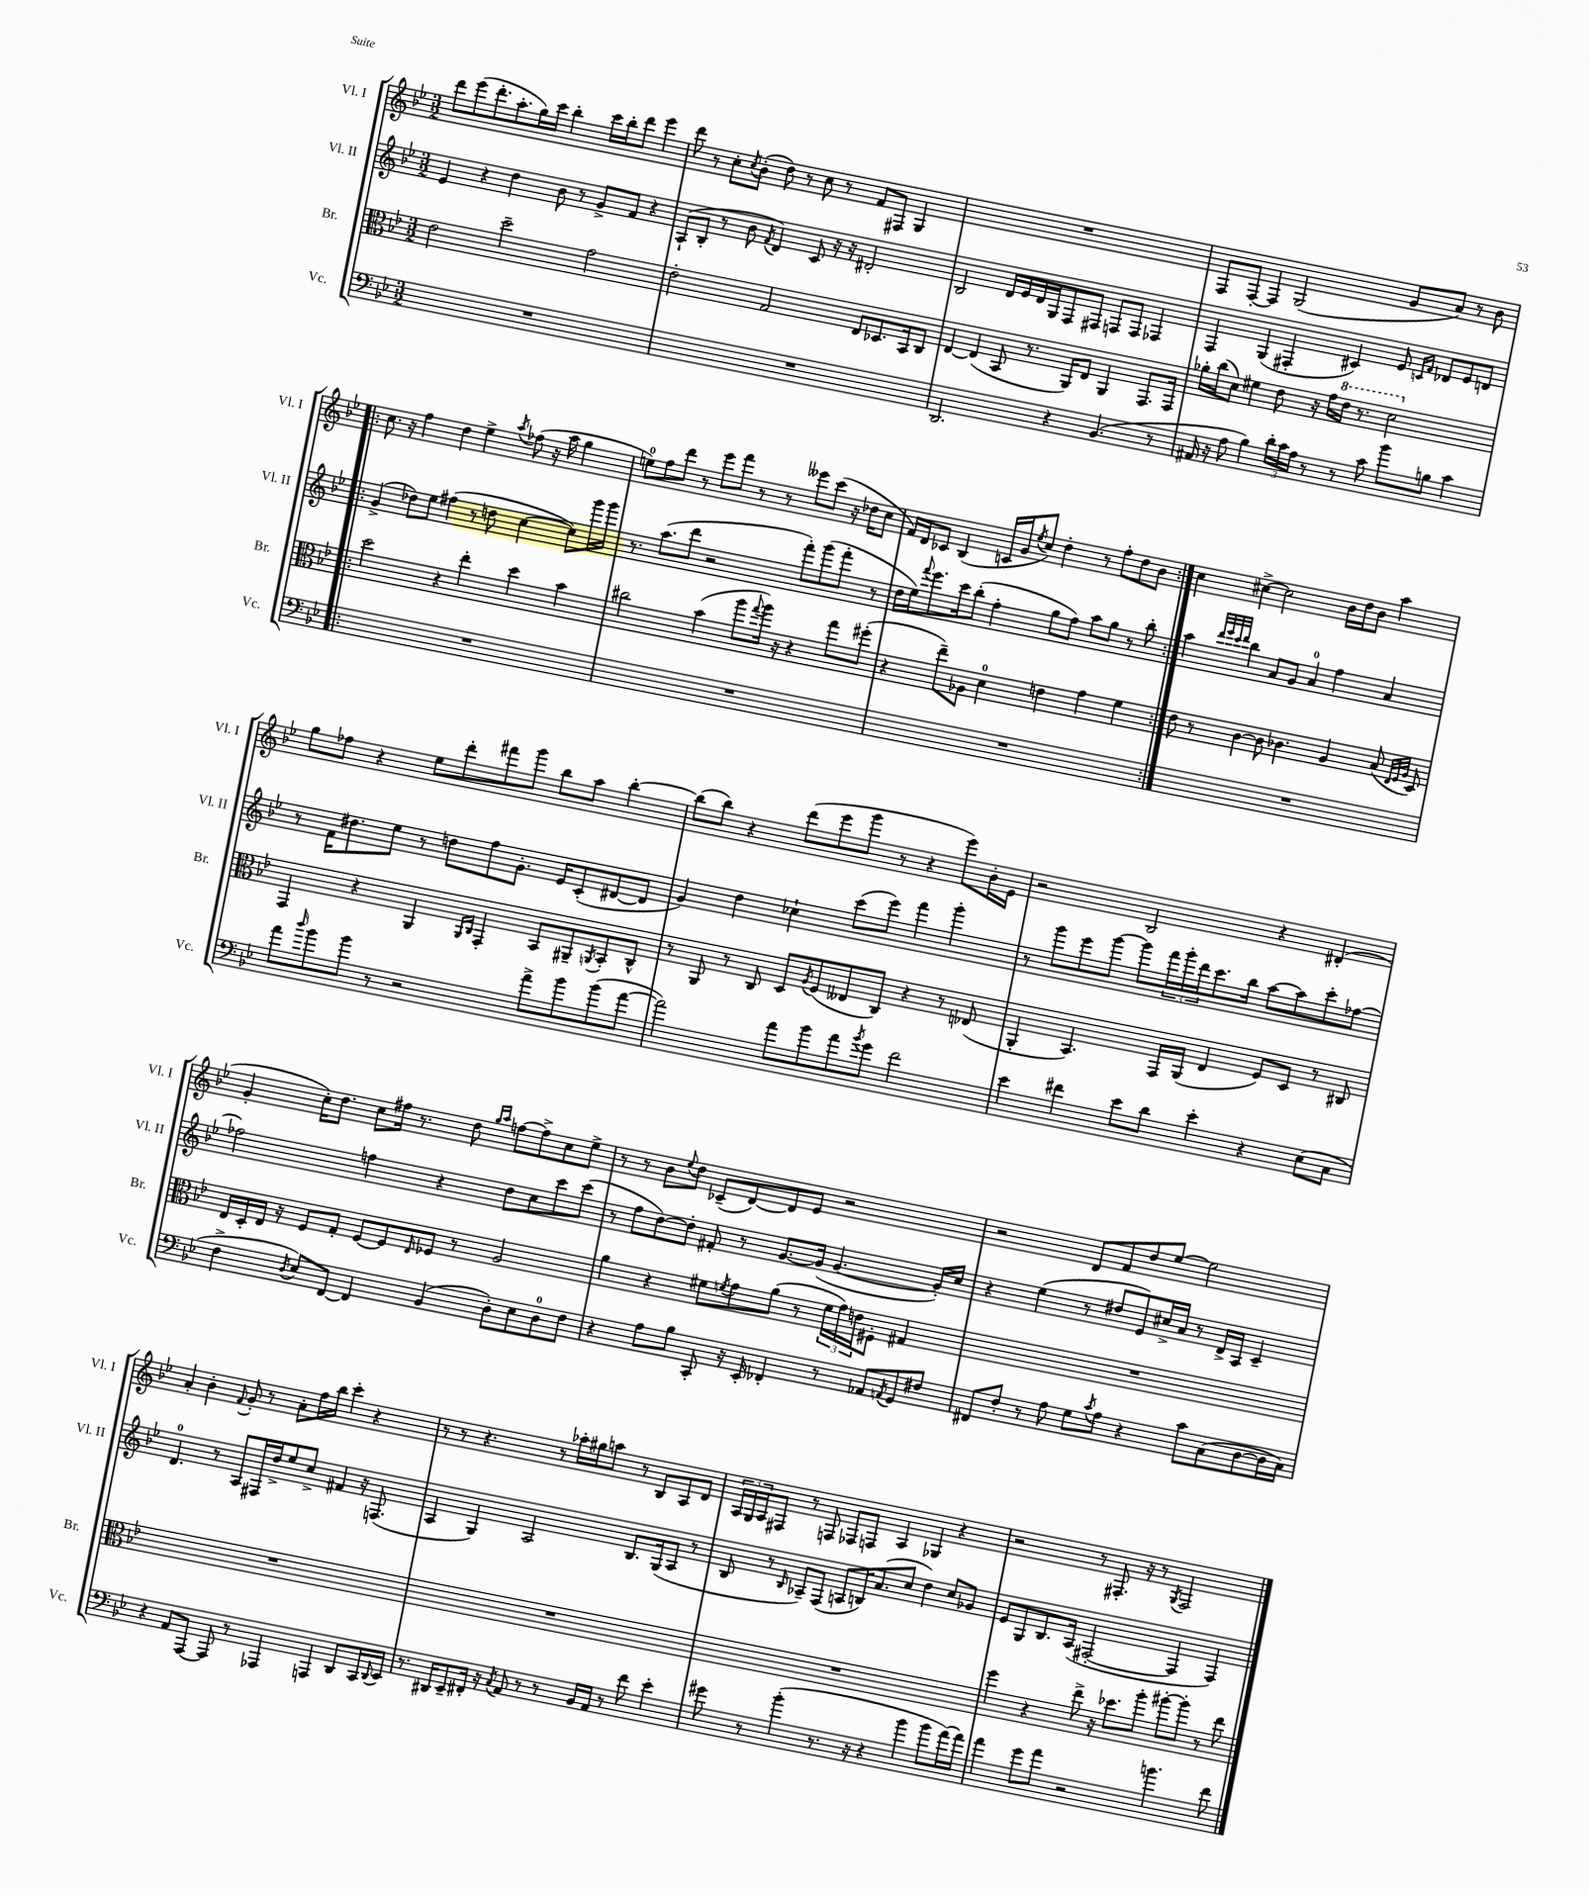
<<
\new StaffGroup <<
\new Staff = "s0" \with { instrumentName = "Vl. I" shortInstrumentName = "Vl. I" } {
    \clef treble \key bes \major \numericTimeSignature \time 3/2
    d'''8 ees'''8( d'''8.-. a''8.-. g''16) c'''16 bes''4-. c'''16 bes''16-. d'''8 ees'''4 |
    d'''8 r8 c''8-. \acciaccatura { c''8 } bes'8-.( d''8) r8 c''8 r8 f'8 fis8 g4 |
    R1. |
    f8 f8~-. f4 g2( g'8 a'8) r8 bes'8 |
    \repeat volta 2 { c''8. r16 f''4 d''4 ees''4-> \acciaccatura { a''8 } fes''8( r16 a''16 g''4 |
    e''8-0) f''8 d'''8 r8 ees'''8 f'''8 r8 r8 eeses'''8 c'''8( r16 des''16 c''8 |
    f'16) d'16 ces'8 bes4( c'16 g'16 \acciaccatura { ees''8 } c''8) d''4-. r8 f''8-. d''8 bes'8 | }
    c''4 cis''4~-> cis''2 bes'16 d''16 bes'8 a''4 |
    g''8 fes''8 r4 ees''8 d'''8-. fis'''8 g'''8 bes''8 a''8 bes''4~-. |
    bes''8( bes''8) r4 d'''8( ees'''8 g'''8 r8 r4 ees'''8) bes'16-. ees'16 |
    r2 bes2 r4 dis'4-.( |
    g'4-. c''16-.) d''8. c''8 fis''16 r8. d''8 \grace { g''16 a''16 } f''8~ f''8-> c''8 ees''8-> |
    r8 r8 bes'8 \appoggiatura { ees''8 } d''8 ces'8--( d'8~) d'8 ees'8 r2 |
    r2 d'8 f'8 d''8 ees''8~ ees''2 |
    a'4-. bes'4-. \appoggiatura { f'8 } g'8-. r8 a'8-. f''16 bes''16 c'''4-. r4 |
    r8 r8 r4. r8 aes''16-. gis''16 a''8 r8 bes8 a8 d'8 |
    \tuplet 3/2 { a16 g16 a16 } fis8 r8 f8 fes8 f8 a4 ges4 r4 |
    r2 r8 fis8.-. r16 r8 \acciaccatura { g8 } fis2 \bar "|." |
}
\new Staff = "s1" \with { instrumentName = "Vl. II" shortInstrumentName = "Vl. II" } {
    \clef treble \key bes \major \numericTimeSignature \time 3/2
    ees'4 r4 d''4 bes'8 r8 g'8-> f'8 r4 |
    a8-!( bes8-. r8 bes'8 \acciaccatura { f'8 } d'4) c'8 r16 r16 dis'2-. |
    bes2 d'16 ees'16 d'16 g16 f8 fis8 f8 f8 fes4 |
    f4 g4( fis4-. cis'4) ees'8 \grace { c'16 f'16 } des'8 ees'8 d'8 |
    \repeat volta 2 { g'4->( des''8) ees''8 fis''4( r8 d''8 c''4~ c''8) g'''16 g'''16 |
    r8. a''8.( d'''8 r2 f'''8-.) g'''8( f'''8-. r8 |
    d''16 ees''16) \appoggiatura { f'''8 } ees'''8. c'''16 bes''8-.( f''4-. g''8 f''8) a''8 g''8 r8 bes''8-. | }
    a''4 \grace { d'''32 ees'''32 c'''32 d'''32 } bes''4 a'8 g'8 a'4-0 f''4 a'4 |
    r8 f'16 dis''8. ees''8 r8 d''8 f''8 g'8.-. ees'16 c'8-.( dis'8~ dis'8 |
    g'4) d''4 ces''4-! c'''8( ees'''8) f'''4 g'''4-. |
    r8 g'''8 ees'''8 g'''8~ g'''8 \tuplet 3/2 { f'''16 g'''16-. d'''16 } c'''8. bes''16 a''8~ a''8 c'''8-. fes''8~ |
    fes''2 f''4 r4 d''8 c''8 c'''8 c'''8( |
    r8 f''8 d''8~) d''8-. fis'8-. r8 g'8.~ g'16( g'4.~ g'16-.) c''16 |
    r4 ees''4( r8 dis''8 ees'8) cis''16-> a'16 r8 d'16-> a16 c'4-- |
    d'4.-0 r8 a8 fis16 d''16-> ees''8 c''8-> fis'4 r16 f8.( |
    a4 g4) a2 bes8. g16( a8 r8 |
    bes8 r8 \grace { bes16 } aes8--) f8( a8 b16) a'8.( c''8 d''4) c''8 ges'8 |
    ees'8 g8 bes8. a16( fis2~-. fis4 fis4) \bar "|." |
}
\new Staff = "s2" \with { instrumentName = "Br." shortInstrumentName = "Br." } {
    \clef alto \key bes \major \numericTimeSignature \time 3/2
    ees'2 d''2-- g'2 |
    ees'2-. g2 ees8 des8. bes,16 c8 |
    ees4~ ees4( bes,8 r8. a,16) ees8 a,4 g,8. g,16 |
    aes'16-. c''16( d'8) fis'4 ees'8 r16 g'16 \ottava #1 ees''16 r8. d''2 \ottava #0 |
    \repeat volta 2 { d''2 r4 ees''4-. d''4 bes'4 |
    cis''2 bes'4( a''8 \appoggiatura { g''8 } a''16) r16 r4 g''8 fis''8-.( |
    r4 ees''8--) aes8 d'4-0 e'4 g'4 f'4 | }
    ees'8 r8 c'4~ c'8 ces'4. a4 bes8( \grace { ees32 f32 a32 } d8) |
    g,4 r4 a,4 \grace { a,16 c16 } g,4-. bes,8 ais,8-- \acciaccatura { a,8 } bes,8-. c8-^ |
    r8 a,8 r8 c8 d8 \acciaccatura { a8 } f8( eeses8 c8) r4 r8 ees8( |
    a,4-. bes,4.) g,16 a,16( ees4 f8) d8 r8 cis8 |
    ees16 d16-. ees16 r16 f8 g8-. f8~ f8 \grace { ees16 } fes8 r8 a2 |
    a'4 r4 fis'8 \acciaccatura { f'8 } g'8 a'8( r8 \tuplet 3/2 { f'16 g'16) e'16 } fis8-. gis4 |
    R1. |
    R1. |
    R1. |
    R1. |
    f''4 r4 ees''8-> r16 des''8. a''8-. ais''8~-. ais''8-. r8 ees''8 \bar "|." |
}
\new Staff = "s3" \with { instrumentName = "Vc." shortInstrumentName = "Vc." } {
    \clef bass \key bes \major \numericTimeSignature \time 3/2
    R1. |
    R1. |
    d,2. r4 bes,4.( r8 |
    ais,16 r16 a8 bes4) \tuplet 3/2 { d'16-. c'16 a16 } r8 r8 c'8 bes'8 b8 c'4 |
    \repeat volta 2 { R1. |
    R1. |
    R1. | }
    R1. |
    a'8 \grace { d''16 } bes'8 bes'8 r8 r2 a'8-> bes'8 bes'8( a'8~ |
    a'2) a'8 bes'8 a'8 \acciaccatura { bes'8 } g'8 f'2 |
    ees'4 fis'4 ees'8 d'8 ees'4-. r4 ees8( c8 |
    f4-> \acciaccatura { d8 } ees8) f,8~ f,4 bes,4( d8-.) ees8 d8-0 f8 |
    r4 a8 bes8 c,8-. r16 ees,16-. fes,4-. r8 aes,8 \acciaccatura { a,8 } g,8 fis8 |
    fis,8 f8-. r8 a8 g8 \acciaccatura { c'8 } a8 r4 c'8 c8( d8~ d16 c16) |
    r4 a,8 a,,8~ a,,8 r8 aes,,4 a,,4 d,8 c,16 \appoggiatura { d,8 } ees,16 |
    r8. dis,16 ees,8-- fis,16-. r16 \acciaccatura { c8 } a,8 r8 r8 bes,16 a,16 r8 f'8 ees'4-. |
    gis'8 r8 bes'4-.( r8. r16 r4 bes'4 bes'8 a'16~) a'16 |
    a'4 g'8 a'8 r2 b'4. f'8 \bar "|." |
}
>>
>>
\layout { \context { \Score \remove "Bar_number_engraver" } }
